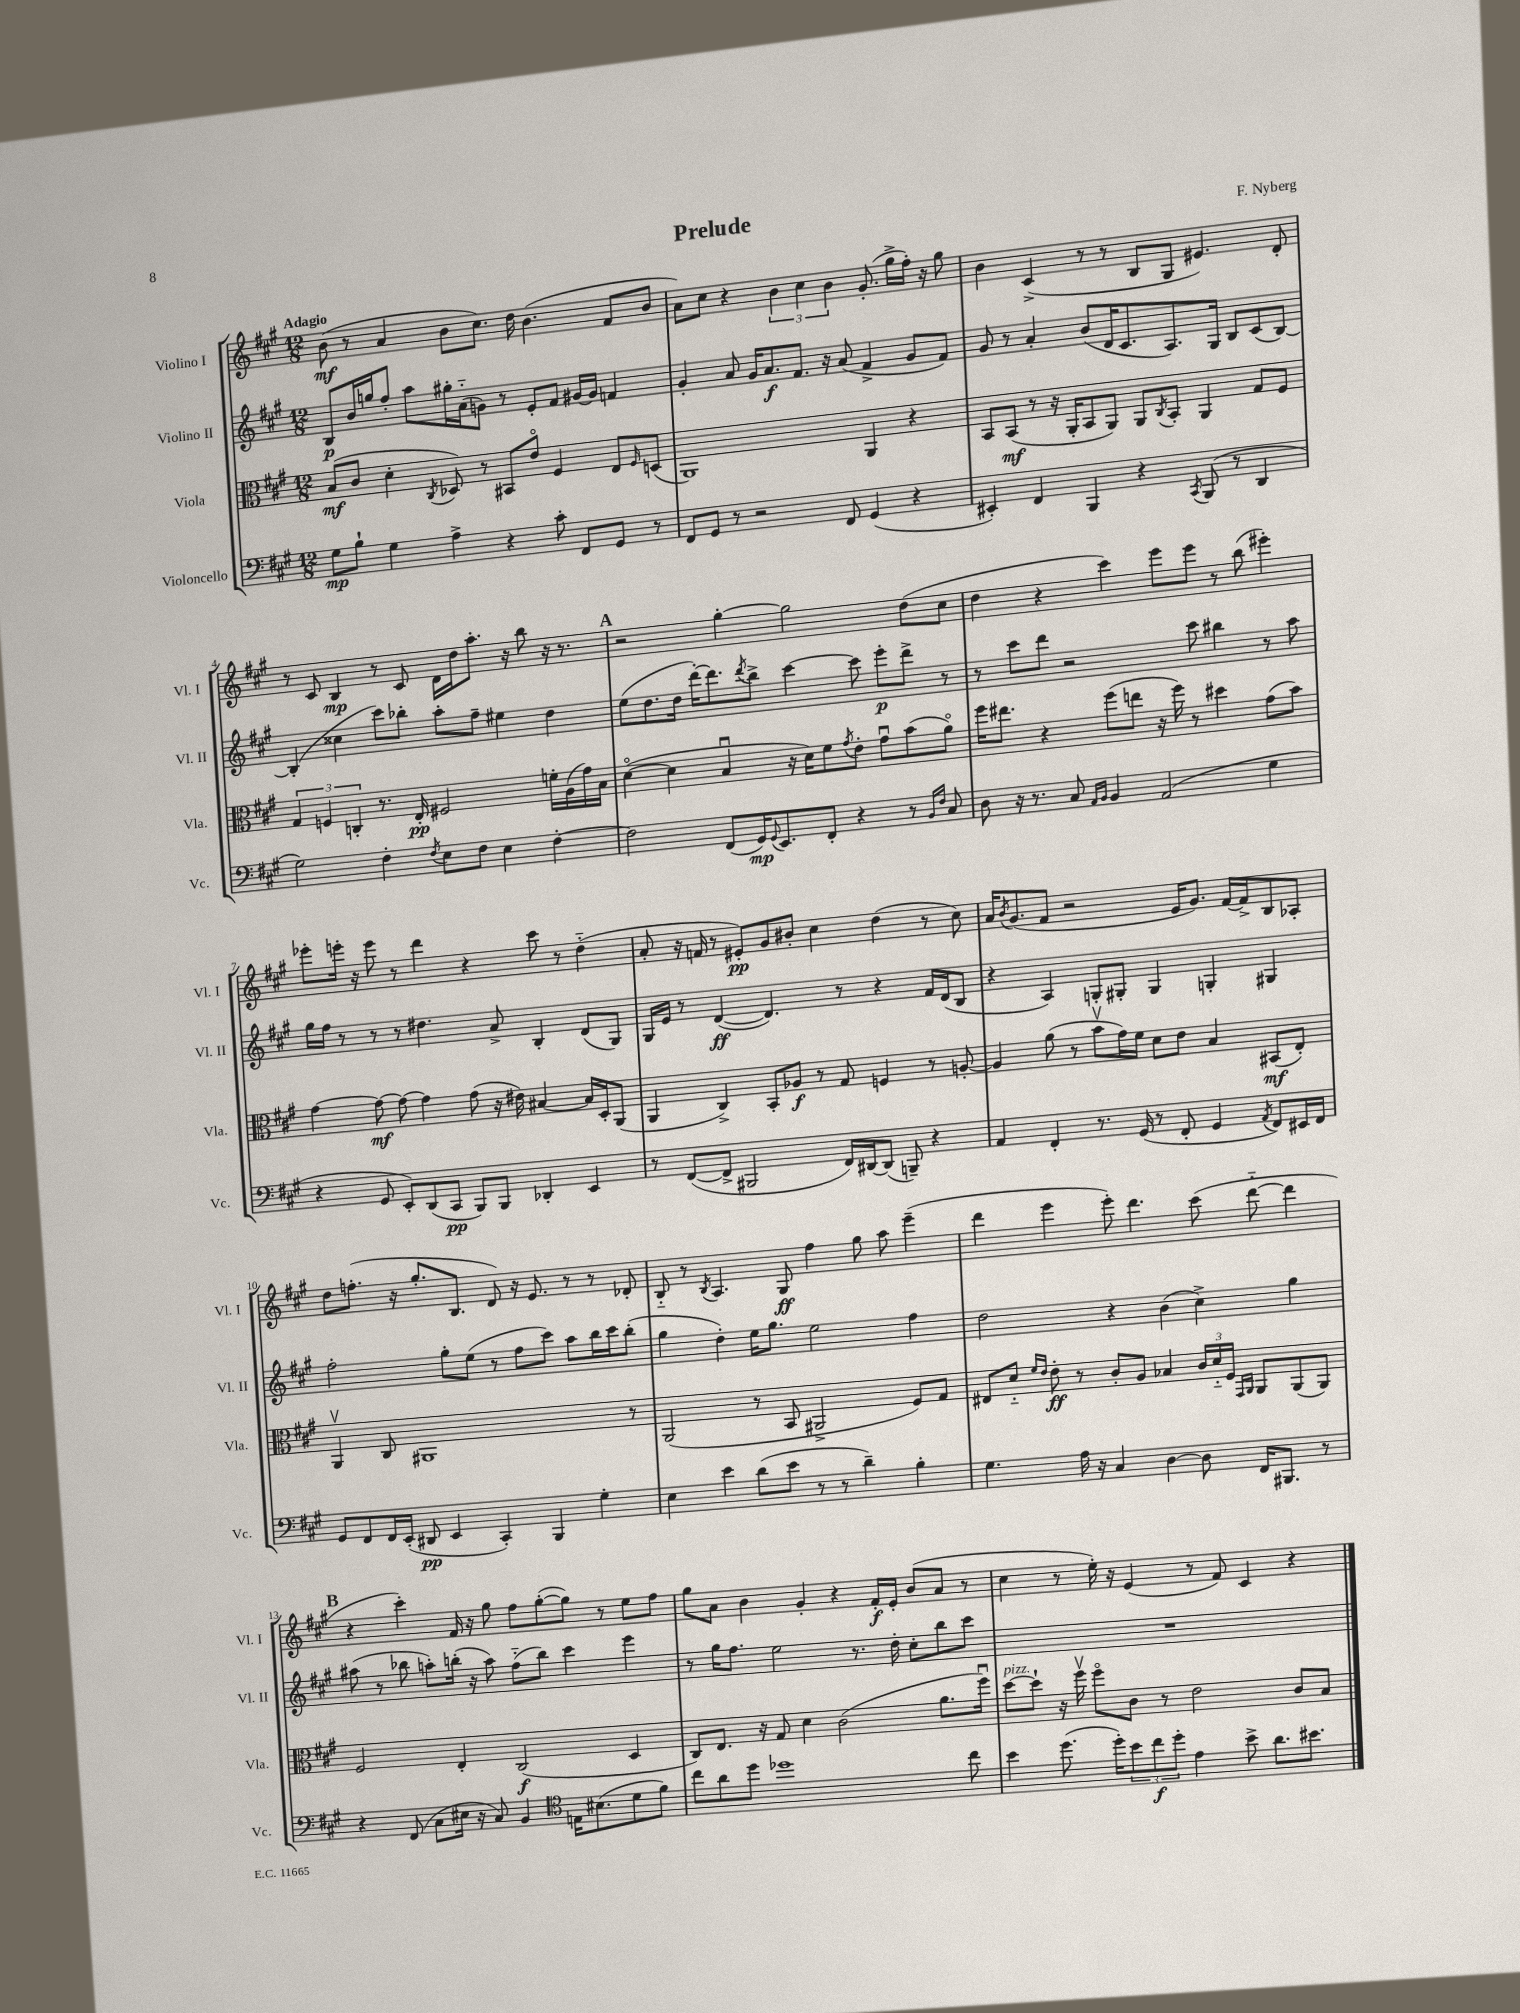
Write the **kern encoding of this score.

**kern	**kern	**kern	**kern
*staff4	*staff3	*staff2	*staff1
*clefF4	*clefC3	*clefG2	*clefG2
*k[f#c#g#]	*k[f#c#g#]	*k[f#c#g#]	*k[f#c#g#]
*M12/8	*M12/8	*M12/8	*M12/8
8G#	(8B	8B	(8b
8B`	8c#	16b	8r
.	.	16gg	.
4G#	4d'	8ff#'	4a
.	.	8aa	.
.	8qC#	.	.
4A^	8D-)	16gg#'	8b
.	.	(16a'~	.
.	8r	8g)	8.cc#)
4r	8BB#	8r	.
.	.	.	16dd
.	8eo	8e'	(4.b
8c#'	4F#	8f#	.
8FF#	.	[16g#	.
.	.	16g#]	.
8GG#	8E	4f	8f#
.	16qqF#	.	.
8r	(8D	.	8b
=	=	=	=
8FF#	1AA)	4g#'	8a)
8GG#	.	.	8cc#
8r	.	8a	4r
2r	.	16g#	.
.	.	8.a	.
.	.	.	6b
.	.	8.f#	.
.	.	.	6cc#
.	.	16r	.
.	.	.	6b
8FF#	.	(8a	.
(4GG#	4AA	4f#^	(8.g#'
.	.	.	16gg#^
4r	4r	8g#	16ff#')
.	.	.	16r
.	.	8f#)	8gg#
=	=	=	=
4EE#')	8BB	8g#	4b
.	(8BB	8r	.
4FF#	8r	4a'	(4c#^
.	16r	.	.
.	16AA'	.	.
4BBB	8BB	(8b	8r
.	8AA)	16d	8r
.	.	8.c#	.
4r	8AA	.	8B
.	8qC#	.	.
.	8BB'	8.A)	8G#
8qCC#	.	.	.
(8BBB	4AA	.	4.e#)
.	.	16G#	.
8r	.	8B	.
4DD	8G#	(8c#	.
.	8F#	[8B)	8d'
=	=	=	=
2G#)	6G#	(4B']	8r
.	.	.	8c#
.	6F	.	.
.	.	4cc##	4B
.	6C'	.	.
4F#'	8.r	8ccc#)	8r
.	.	8bb-'	8c#
.	16E'	.	.
8qF#	.	.	.
8E	2F#	8aa'	16d
.	.	.	16dd
8F#	.	8ff#~	8.aa'
4E	.	4ee#	.
.	.	.	16r
.	.	.	8bb
[4F#'	16f'	4dd	16r
.	(16A	.	8.r
.	16g#)	.	.
.	16B	.	.
=	=	=	=
2F#]	([4do	(8ee	2r
.	.	8.dd	.
.	4d]	.	.
.	.	16dd	.
.	.	[16ddd')	.
.	.	8.ddd]	.
(8FF#	4Bu	.	[4gg#'
.	.	8qddd	.
16GG#)	.	8bb^	.
8qqGG#	.	.	.
8.EE	.	.	.
.	16r	[4ccc#	2gg#]
.	16d)	.	.
8FF#'	8f#	.	.
.	8qg#	.	.
4r	8e'	8ccc#]	.
.	8g#u	8eee'	.
8r	(8b	8ddd^	(8dd
16qqBB	.	.	.
16qqF#	.	.	.
8C#	8ao)	8r	8cc#
=	=	=	=
8D	16ff#	8r	4dd
.	8.ee#	.	.
16r	.	8ccc#	.
8.r	.	.	.
.	4r	8ddd	4r
8C#	.	2r	.
16qqAA	.	.	.
16qqBB	.	.	.
4BB	(8ff#	.	4ccc#)
.	8ee	.	.
(2AA	16r	.	8eee
.	16ff#)	.	.
.	8r	8ccc#	8eee
.	4dd#	4bb#	8r
.	.	.	(8bb
4G#	(8g#	8r	4eee#')
.	8b)	8aa	.
=	=	=	=
4r	[4g#	16gg#	8eee-'
.	.	16ff#	.
.	.	8r	16eee'
.	.	.	16r
8GG#	8g#_	8r	8eee
8EE')	8g#_	8r	8r
(8DD	4g#]	4.dd#	4ddd
8CC#	.	.	.
8BBB)	(8g#	.	4r
8BBB	16r	8a^	.
.	16e#)	.	.
4DD-'	[4B#	4B'	8ccc#
.	.	.	8r
4EE	16B#]	(8d	(4dd'~
.	16D'	.	.
.	(8AA	8G#)	.
=	=	=	=
8r	4AA	16G#	8a'
.	.	16e	.
([8FF#	.	8r	16r
.	.	.	16f
8FF#^]	4C#^)	([4d	8r
2BBB#	.	.	8e#')
.	8BB'	4.d])	8g#
.	8A-	.	8b#'
.	8r	.	4cc#
16FF#)	8G#	8r	.
[16DD#	.	.	.
(8DD#]	4F	4r	(4dd
8BBB~)	.	.	.
4r	8r	16f#	8r
.	.	(16d	.
.	[8A'	8B	8cc#)
=	=	=	=
4AA	4A]	4r	16a
.	.	.	8qb
.	.	.	(8.g#
4FF#'	(8a	4A)	8f#
.	8r	.	2r
8.r	8bv	8G'	.
.	16g#)	8G#'	.
(16GG#	16f#	.	.
8r	8d	4G#	.
8FF#'	8e	.	16e
.	.	.	8.g#)
4GG#	4B	4G'	.
.	.	.	[16f#
.	.	.	16f#^]
8qAA	.	.	.
8FF#)	(8BB#	4G#	8B
16EE#	8E')	.	8A-'
16FF#	.	.	.
=	=	=	=
8GG#	4AAv	2ff#'	8dd
8FF#	.	.	(8.ff'
16FF#	8C#	.	.
(16EE'	.	.	16r
8DD#	1AA#	.	8.gg#'
4EE	.	8gg#'	.
.	.	.	8.B
.	.	(8ee	.
4CC#')	.	8r	8d)
.	.	8ff#	16r
.	.	.	8.e
4BBB	.	8ccc#)	.
.	.	8aa	8r
4G#'	.	16bb	8r
.	.	16ccc#	.
.	8r	(8bb'	8d-'
=	=	=	=
4E	(2AA	4gg#	8B'~
.	.	.	8r
.	.	.	8qB
4e	.	4dd')	4.A
(8d	8r	16ee	.
.	.	8.gg#	.
8e	8BB	.	8G#
8r	2AA#^	2ee	4ff#
8r	.	.	.
4d~)	.	.	8gg#
.	.	.	8aa
4B'	8F#)	4ff#	(4eee~
.	8G#	.	.
=	=	=	=
4.G#	8E#	2dd	4ddd
.	8d'~	.	.
.	16qqf#	.	.
.	16qqe	.	.
.	8e'	.	4eee
16A	8r	.	.
16r	.	.	.
4C#	8c#'	4r	8eee')
.	8A	.	4.ddd
[4D	4B-	(4b	.
8D]	24c#	4cc#^)	(8ccc#
.	24d'~	.	.
.	24F#	.	.
.	16qqGG#	.	.
.	16qqAA	.	.
16FF#	8AA	.	[8ddd'~
8.BBB#	.	.	.
.	(8AA	4gg#	4ddd]
8r	8AA)	.	.
=	=	=	=
4r	2F#	(8aa#	4r
.	.	8r	.
(8FF#	.	8bb-	4ccc#')
8C#	.	8aa')	.
16E#	4E'	(16bb'	16f#
16r	.	16r	16r
8C#)	.	8aa)	8gg#
4BB	(2C#	(8ff#'~	8ff#
.	.	8bb)	([8gg#'
*clefC4	*	*	*
16E	.	4ccc#	8gg#])
(8.B#	.	.	.
.	.	.	8r
8d	4D	4eee	8ee
8f#)	.	.	8ff#
=	=	=	=
8cc#	8C#)	8r	8gg#
8a	8.E	16gg#	8a
.	.	8.ff#	.
8dd	.	.	4b
.	16r	.	.
1dd-	8G#	2ee	.
.	4d	.	4g#'
.	(2c#	.	4r
.	.	8.r	.
.	.	.	16f#'
.	.	16dd'	16e'
.	.	8cc#'	(8b
.	8.a	8bb	8a
8cc#	.	8ccc#	8r
.	16ff#u)	.	.
=	=	=	=
4b	[8dd	1.r	4cc#
.	8dd`]	.	.
(8.dd	16r	.	8r
.	16ff#v	.	.
.	8ff#o	.	16ee')
16dd')	.	.	16r
12b	8c#	.	(4e
12cc#	.	.	.
.	8r	.	.
12dd'	.	.	.
4e	2e	.	8r
.	.	.	8f#)
8b^	.	.	4c#
8.a	.	.	.
.	8c#	.	4r
8.b#	.	.	.
.	8B	.	.
==	==	==	==
*-	*-	*-	*-
